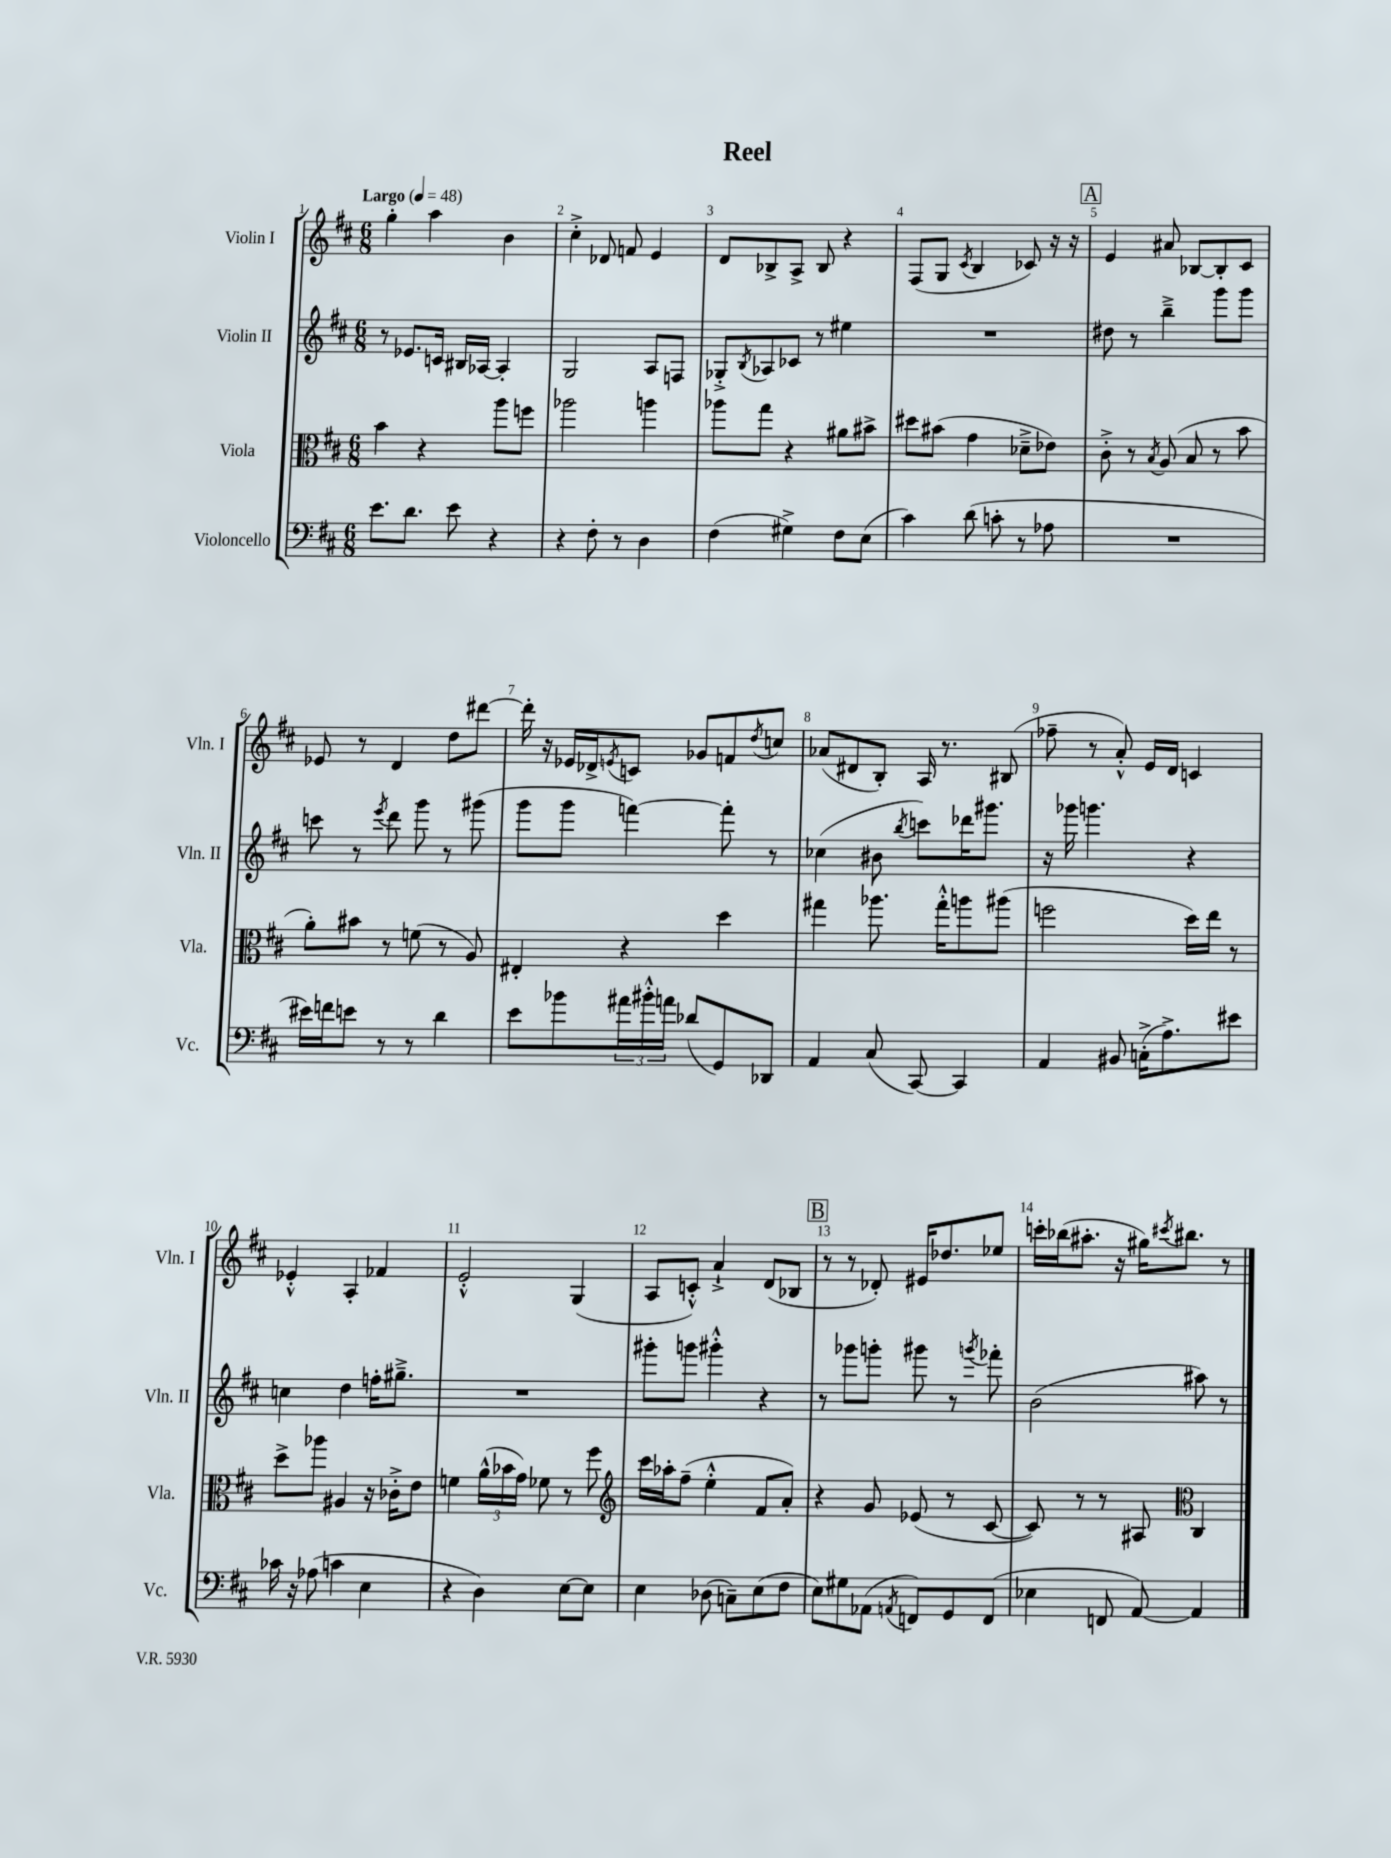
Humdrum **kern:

**kern	**kern	**kern	**kern
*staff4	*staff3	*staff2	*staff1
*clefF4	*clefC3	*clefG2	*clefG2
*k[f#c#]	*k[f#c#]	*k[f#c#]	*k[f#c#]
*M6/8	*M6/8	*M6/8	*M6/8
*MM48	*MM48	*MM48	*MM48
8.e\L	4b\	8r	4gg'\
.	.	8.e-/L	.
8.d\J	.	.	.
.	4r	.	4aa\
.	.	16c/Jk	.
8e\	.	16B#/LL	.
.	.	[16A-/JJ	.
4r	8aa\L	4A-'/]	4b\
.	8ff\J	.	.
=	=	=	=
4r	2aa-\	2G/	4cc#'^\
8F#'\	.	.	8d-/
8r	.	.	8f/
4D\	4aa\	8A/L	4e/
.	.	8F/J	.
=	=	=	=
(4F#\	8aa-\L	8G-'^/L	8d/L
.	.	8qB/	.
.	8gg\J	8A-/	8B-^/
4G#^\)	4r	8c-/J	8A^/J
.	.	8r	8B-/
8F#\L	8a#\L	4ee#\	4r
(8E\J	8b#^\J	.	.
=	=	=	=
4c#\)	8dd#\L	2.r	(8F#/L
.	(8b#\J	.	8G/J
.	.	.	8qc#/
(8d\	4g\	.	4B/
8c'\	.	.	.
8r	8d-~^\L	.	8c-/)
8A-\	8e-\J)	.	16r
.	.	.	16r
=	=	=	=
2.r	8c#'^\	8dd#\	4e/
.	8r	8r	.
.	8qB/	.	.
.	(8A/	4bb~^\	8a#/
.	8B/	.	[8B-/L
.	8r	8ggg\L	8B-'/]
.	8b\	8ggg\J	8c#/J
=	=	=	=
16e#\LL)	8a'\L)	8ccc\	8e-/
16f\J	.	.	.
8e\J	8b#\J	8r	8r
.	.	8qeee/	.
8r	8r	8ddd\	4d/
8r	(8f\	8ggg\	.
4d\	8r	8r	8dd\L
.	8A/)	(8ggg#\	[8ddd#\J
=	=	=	=
8e\L	4E#'/	8ggg\L	16ddd#'\]
.	.	.	16r
8b-\	.	8ggg\J	16e-/LL
.	.	.	16d-^/J
.	.	.	8qe/
24a#\L	4r	[4fff\)	8c/J
24b#'^^\	.	.	.
24a\JJ	.	.	.
(8d-/L	.	.	8g-/L
8GG/)	4dd\	8fff'\]	8f/
.	.	.	8qdd/
8DD-/J	.	8r	8cc/J
=	=	=	=
4AA/	4gg#\	(4cc-\	(8a-/L
.	.	.	8d#/
(8C#/	8.aa-\	8b#\	8B'/J)
.	.	8qbb/	.
[8CC#/)	.	8ccc\L)	16A/
.	16gg#'^^\LK	.	8.r
4CC#/]	8aa\	16ddd-\K	.
.	.	8.ggg#\J	.
.	(8aa#\J	.	(8B#/
=	=	=	=
4AA/	2ff\	16r	8ff-~\
.	.	16ggg-\	.
.	.	4.ggg\	8r
8BB#/	.	.	8a'^^/)
(16C'^\LK	.	.	16e/LL
8.A^\)	.	.	16d/JJ
.	16dd\LL)	4r	4c/
.	16ee\JJ	.	.
8e#\J	8r	.	.
=	=	=	=
16c-\	8dd^\L	4cc\	4e-'^^/
16r	.	.	.
(8A-\	8aa-\J	.	.
4c\	4A#/	4dd\	4A'/
4E\	16r	16ff'\LK	4f-/
.	16c-'^\LK	8.gg#~^\J	.
.	8e\J	.	.
=	=	=	=
4r	4f\	2.r	2e'^^/
4D\)	(24a^^\LL	.	.
.	24b-\	.	.
.	24g\JJ)	.	.
.	8f-\	.	.
[8E\L	8r	.	(4G/
8E\]J	8ff#\	.	.
=	=	=	=
*	*clefG2	*	*
4E\	16ccc#\LL	8ggg#'\L	8A/L
.	16aa-'\J	.	.
.	(8ff#~\J	8ggg\J	8c'^^/J)
(8D-\	4ee'^^\	4ggg#'^^\	4a`^/
8C~\L)	.	.	.
(8E\	8f#/L	4r	(8d/L
8F#\J	8a'/J)	.	8B-/J
=	=	=	=
8E\L)	4r	8r	8r
8G#\	.	8ggg-\L	8r
(8AA-\J	8g/	8ggg'\J	8d-'/)
8qAA/	.	.	.
8FF/L)	(8e-/	8ggg#\	16e#/LK
.	.	.	8.dd-/
8GG/	8r	8r	.
.	.	8qggg/	.
(8FF/J	[8c#/	8fff-'\	8ee-/J
=	=	=	=
4E-\	8c#/])	(2b\	16ccc'\LL
.	.	.	(16bb-\J
.	8r	.	8.aa#'\J
8FF/	8r	.	.
.	.	.	16r
[8AA/)	8A#/	.	16gg#\LK)
.	.	.	8qccc#/
.	.	.	8.bb#\J
*	*clefC3	*	*
4AA/]	4C#/	8aa#\)	.
.	.	8r	8r
==	==	==	==
*-	*-	*-	*-
